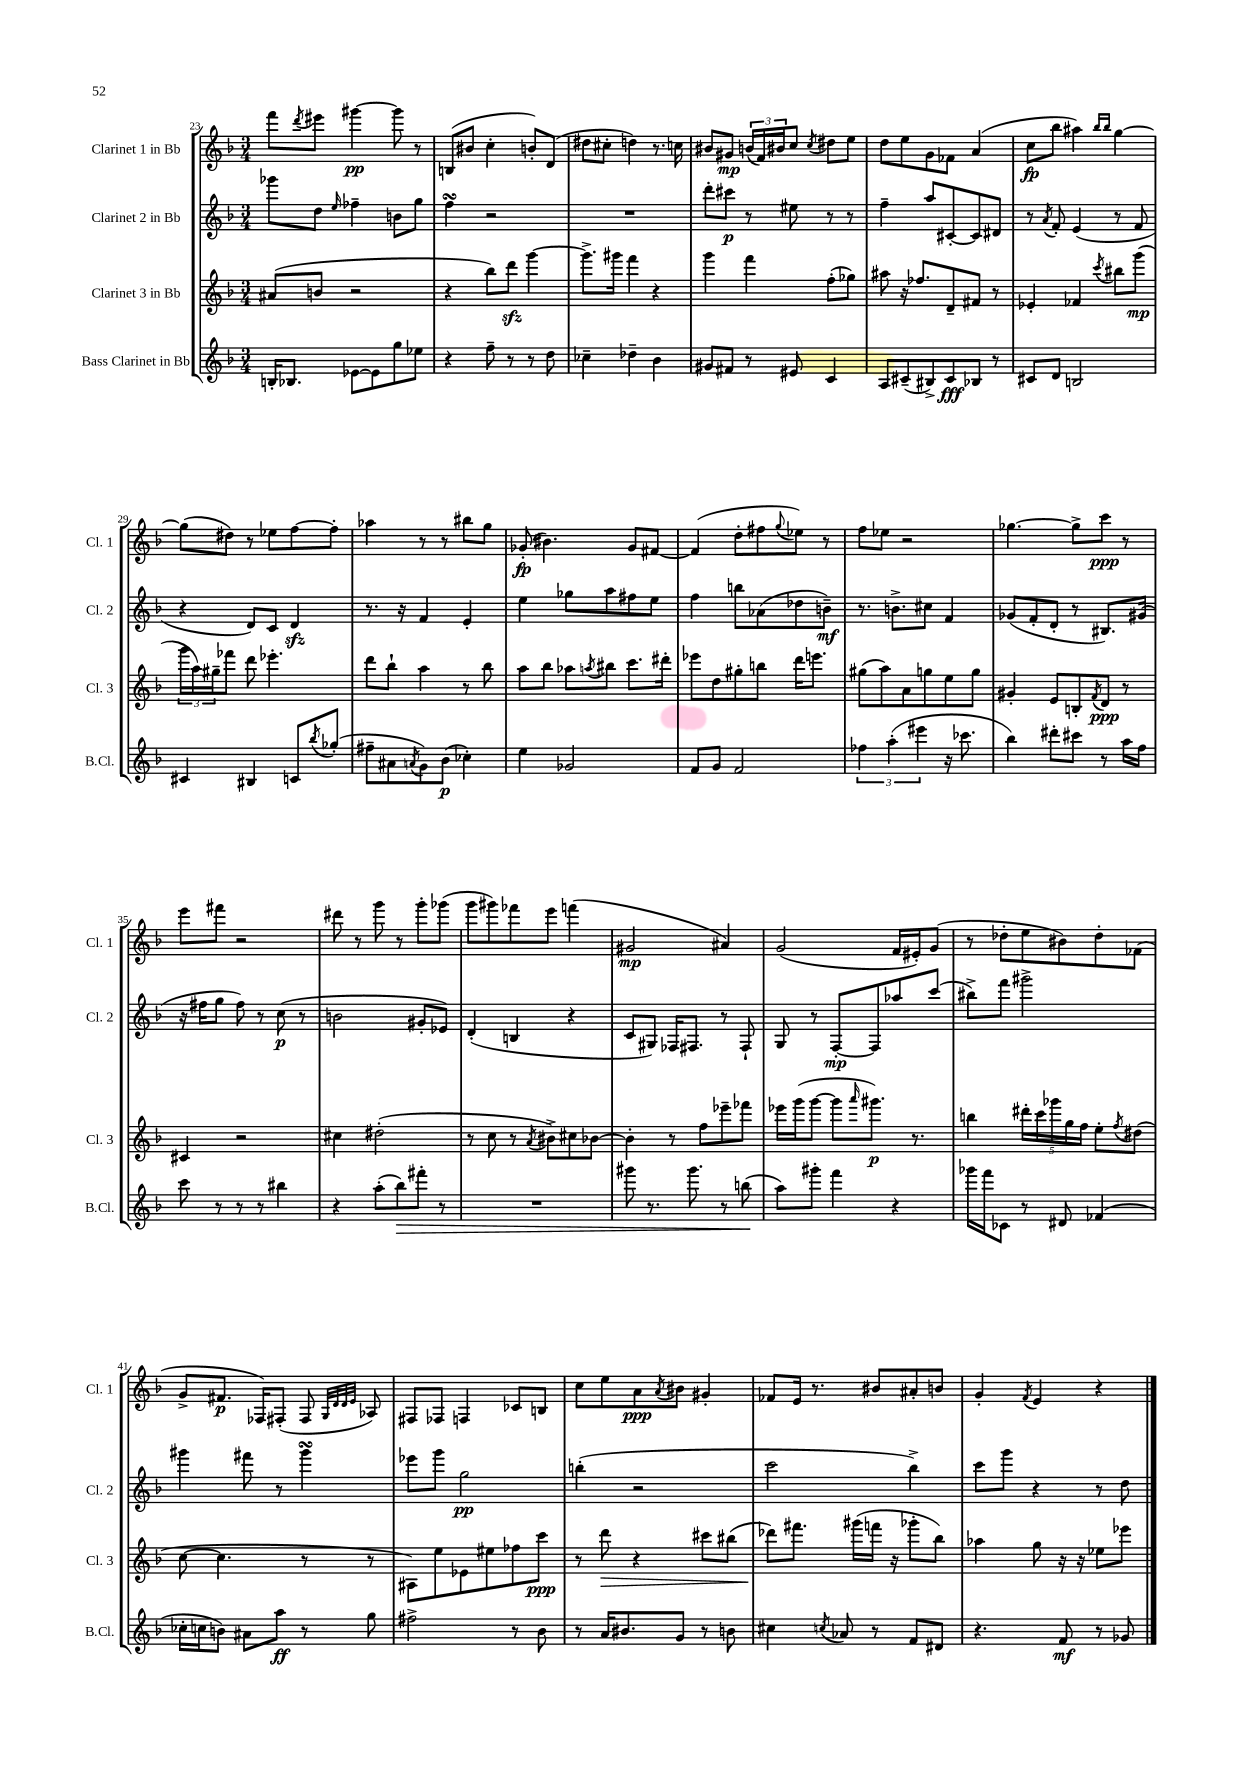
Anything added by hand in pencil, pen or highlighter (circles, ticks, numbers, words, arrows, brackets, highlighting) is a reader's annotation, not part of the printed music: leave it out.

**kern	**kern	**kern	**kern
*staff4	*staff3	*staff2	*staff1
*clefG2	*clefG2	*clefG2	*clefG2
*k[b-]	*k[b-]	*k[b-]	*k[b-]
*M3/4	*M3/4	*M3/4	*M3/4
16B'	(8a#	8ggg-	8fff
8.B-	.	.	.
.	.	.	8qddd
.	8b	8dd	8eee#
.	.	16qqee	.
[8e-	2r	4ff-~	[4ggg#
8e-]	.	.	.
8gg	.	8b	8ggg#]
8ee-	.	8gg	8r
=	=	=	=
4r	4r	4ff	(8B
.	.	.	8b#
8ff~	8bb-)	2r	4cc'
8r	8ddd	.	.
8r	[4ggg	.	8b')
8dd	.	.	(8d
=	=	=	=
4cc-~	8.ggg^]	2.r	8dd#
.	.	.	8cc#'
.	16ggg#	.	.
4dd-~	4fff	.	4dd)
4b-	4r	.	8.r
.	.	.	16cc
=	=	=	=
8g#	4ggg	8ddd'	8b#
8f#	.	8ccc#	8g#
8r	4fff	8r	(24b
.	.	.	24f)
.	.	.	24b#
8e#	.	8ee#	8cc
.	.	.	8qcc
4c	(8ff'	8r	8dd#
.	8gg-)	8r	8ee
=	=	=	=
8A	8aa#	4ff~	8dd
(8c#~	16r	.	8ee
.	8.ff-	.	.
8B#^)	.	8aa	8g
8c#	8d~	[8c#'	8f-
8B-	8f#	8c#]	(4a
8r	8r	8d#	.
=	=	=	=
8c#	4e-'	8r	8cc
.	.	8qa	.
8d	.	8f'	8bb-
2B	4f-	(4e	4aa#)
.	.	.	16qqbb-
.	8qccc	.	16qqbb-
.	8bb#	8r	[4gg
.	(8ggg	8f	.
=	=	=	=
4c#	24ggg	4r	(8gg]
.	24aa)	.	.
.	24gg#~	.	.
.	8fff-	.	8dd#)
4B#	8ddd	8d)	8r
.	4.eee-'	8c	8ee-
8c	.	4d	[8ff
8qbb-	.	.	.
(8gg-'	.	.	8ff']
=	=	=	=
8ff#~	8ddd	8.r	4aa-
8a#	8bb-`	.	.
.	.	16r	.
8qa	.	.	.
8g)	4aa	4f	8r
(8b-	.	.	8r
4cc-')	8r	4e'	8bb#
.	8bb-	.	8gg
=	=	=	=
4ee	8aa	4ee	(8g-'
.	8bb-	.	4.b#)
2g-	8aa-	8gg-	.
.	8qaa	.	.
.	8bb#	8aa	.
.	8.ccc	8ff#	8g-
.	.	8ee	[8f#
.	16ddd#'	.	.
=	=	=	=
8f	8eee-	4ff	(4f#]
8g	8dd	.	.
2f	8gg#'	8bb	8dd'
.	8bb	(8a-	8ff#
.	.	.	8qqgg
.	16ddd	8dd-	8ee-)
.	8.eee	.	.
.	.	8b~)	8r
=	=	=	=
6ff-	(8gg#	8.r	8ff
.	8aa)	.	8ee-
(6aa'	.	.	.
.	.	8.b^	.
.	8a	.	2r
6eee#	.	.	.
.	8gg	8cc#	.
16r	8ee	4f	.
8.ccc-	.	.	.
.	8gg	.	.
=	=	=	=
4bb-)	4g#'	(8g-	[4.gg-
.	.	8f'	.
8ddd#'	8e	8d'	.
8ccc#	8B'	8r	8gg-^]
.	8qf	.	.
8r	8d	8.B#)	8ccc
16aa	8r	.	8r
16ff	.	(16g#	.
=	=	=	=
8ccc	4c#	16r	8eee
.	.	16ff#	.
8r	.	8gg	8fff#
8r	2r	8ff#)	2r
8r	.	8r	.
4bb#	.	(8cc	.
.	.	8r	.
=	=	=	=
4r	4cc#	2b	8ddd#
.	.	.	8r
(8aa'	(2dd#'	.	8ggg
8bb-)	.	.	8r
8fff#'	.	8g#'	8ggg'
8r	.	8e-)	(8ggg-
=	=	=	=
2.r	8r	(4d'	8ggg
.	8cc	.	8ggg#)
.	8r	4B	8fff-
.	8qa	.	.
.	8b#^)	.	8eee
.	8cc#	4r	(4fff
.	[8b-	.	.
=	=	=	=
8ggg#	4b-']	8c	2g#
8.r	.	8G#)	.
.	8r	16F-	.
8.ggg#	.	8.F#	.
.	8ff	.	.
8r	8eee-~	8r	4a#)
(8bb	8fff-	8F#`	.
=	=	=	=
8aa)	16eee-	8G	(2g
.	(16ggg	.	.
8ggg#'	[8ggg	8r	.
4fff	8ggg]	[8F'	.
.	16qqaaa	.	.
.	8.ggg#)	8F]	.
4r	.	8aa-	16f
.	8.r	.	16e#')
.	.	(8ccc	(8g
=	=	=	=
16ggg-	4bb	8bb#^)	8r
16fff	.	.	.
8c-	.	8fff	8dd-'
8r	20ddd#'	2ggg#^	8ee
.	20ccc	.	.
.	20ggg-	.	.
8d#	.	.	8b#)
.	20gg	.	.
.	20ff	.	.
(4f-	8ee'	.	8dd-'
.	8qff	.	.
.	(8dd#	.	(8f-
=	=	=	=
16cc-'	[8cc	4ggg#	8g^
16cc	.	.	.
8b)	4.cc]	.	8.f#
8a#	.	8fff#	.
.	.	.	16F-)
8aa	.	8r	(8F#'
8r	8r	4ggg#	8F#
.	.	.	32qqG
.	.	.	32qqd
.	.	.	32qqd
.	.	.	32qqe
8gg	8r	.	8A-)
=	=	=	=
2ff#^	8A#)	8eee-	8F#
.	8ee	8ggg	8F-
.	8e-	2gg	4F
.	8ee#	.	.
8r	8ff-	.	8c-
8b-	8ccc	.	8B
=	=	=	=
8r	8r	(4bb'	8cc
16a	8ddd	.	8ee
8.b#	.	.	.
.	4r	2r	8a
.	.	.	8qa
8g	.	.	8b#
8r	8ccc#	.	4g#'
8b	(8bb#	.	.
=	=	=	=
4cc#	8ddd-)	2ccc	8f-
.	8.fff#	.	16e
.	.	.	8.r
8qcc	.	.	.
8a-	.	.	.
.	(16ggg#	.	.
8r	16fff	.	8b#
.	16r	.	.
8f	8ggg-'	4bb-^)	8a#'
8d#	8bb-)	.	8b
=	=	=	=
4.r	4aa-	8ccc	4g'
.	.	8ggg	.
.	.	.	8qf
.	8gg	4r	4e
8f	16r	.	.
.	16r	.	.
8r	8ee-	8r	4r
8g-	8eee-	8dd	.
==	==	==	==
*-	*-	*-	*-
